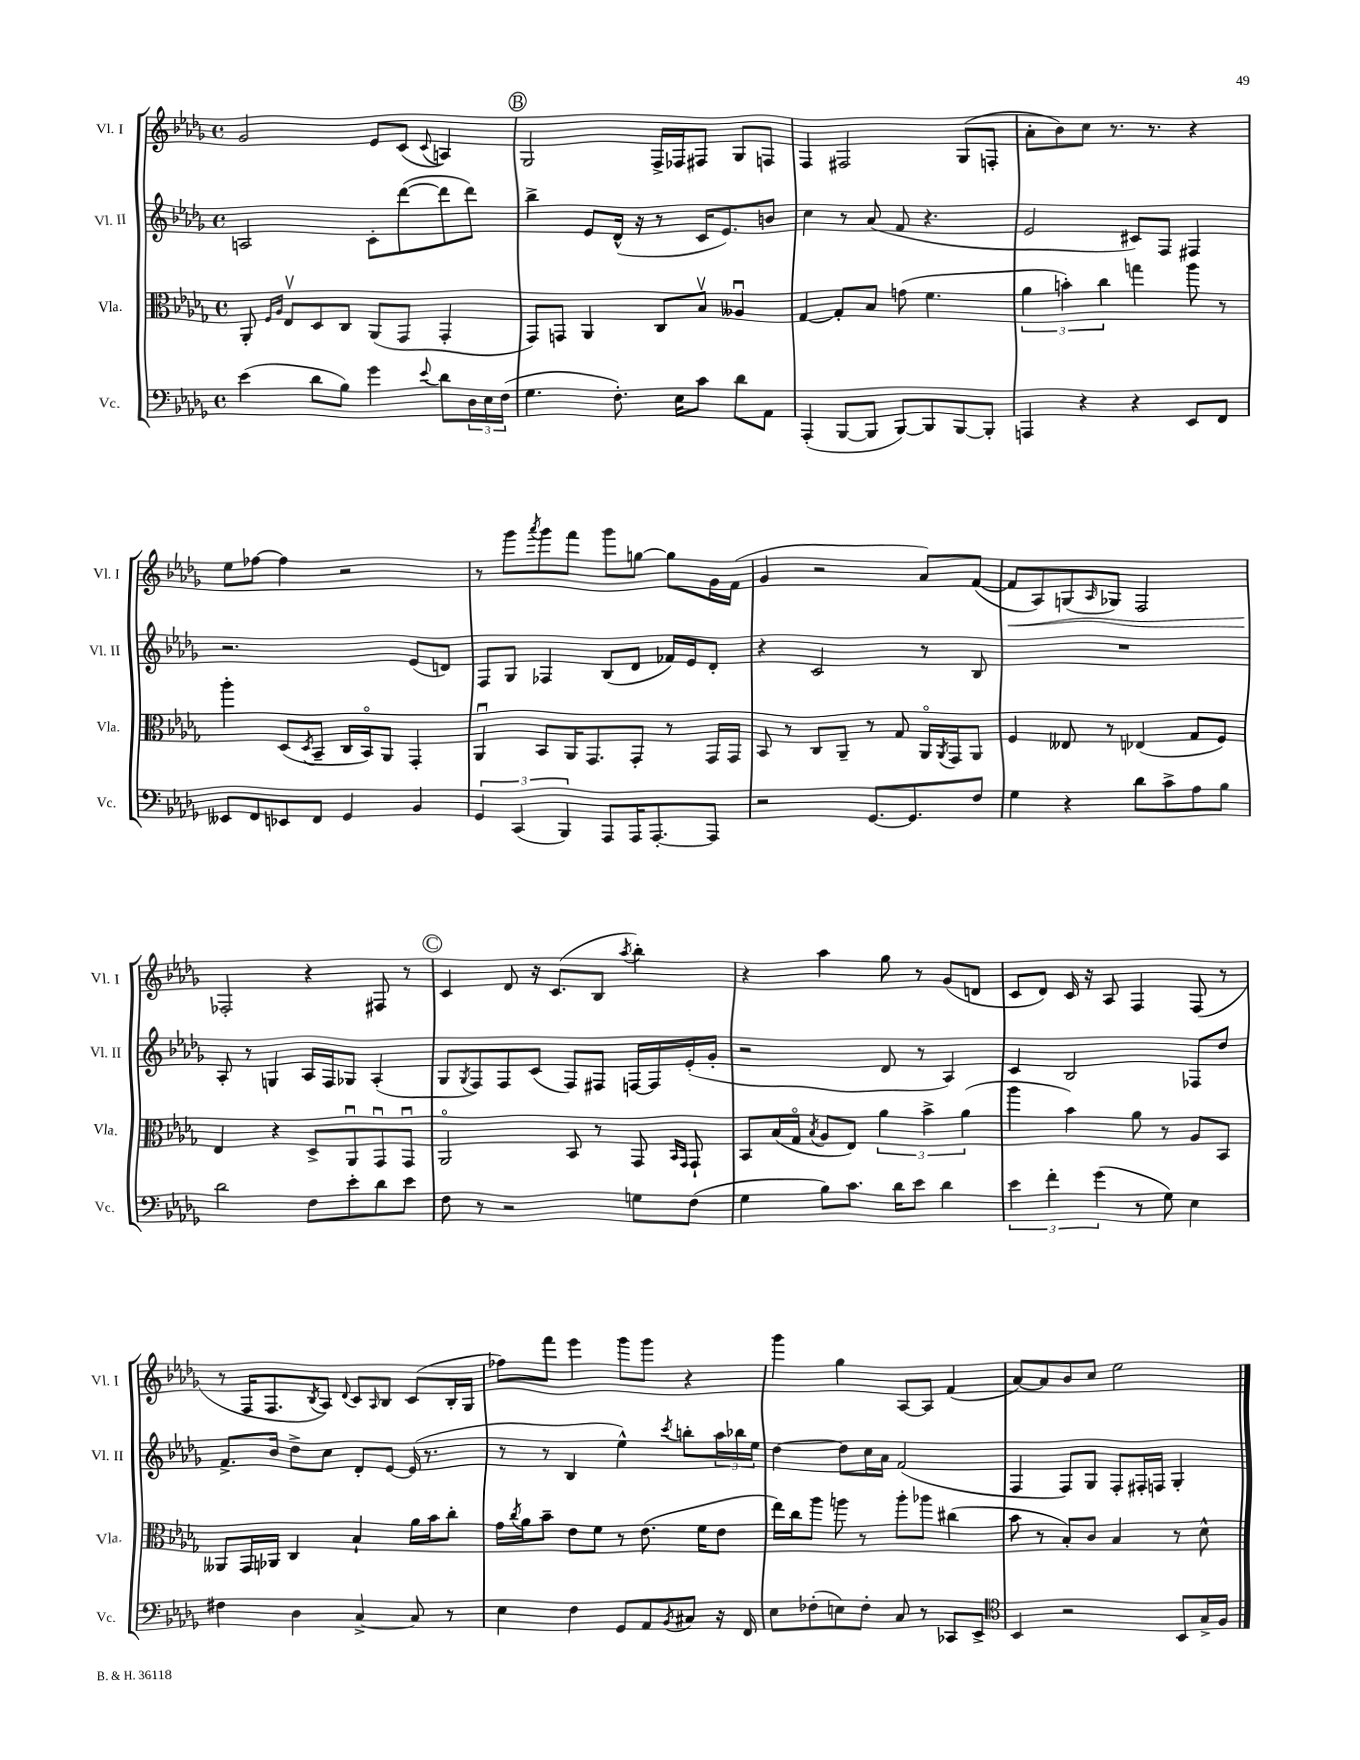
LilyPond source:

<<
\new StaffGroup <<
\new Staff = "s0" \with { instrumentName = "Vl. I" shortInstrumentName = "Vl. I" } {
    \clef treble \key des \major \defaultTimeSignature \time 4/4
    ges'2 ees'8 c'8( \appoggiatura { c'8 } a4) |
    \mark \markup { \circle "B" } ges2 f16-> fes16 fis8 ges8 f8 |
    f4 fis2 ges8( f8-. |
    aes'8-. bes'8) c''8 r8. r8. r4 |
    ees''8 fes''8~ fes''4 r2 |
    r8 ges'''8 \acciaccatura { aes'''8 } ges'''8 f'''8 ges'''8 g''8~ g''8 ges'16 f'16( |
    ges'4 r2 aes'8) f'8~( |
    f'8\< aes8) g8( \grace { aes16 } ges8) f2 |
    fes2-.\! r4 fis8 r8 |
    \mark \markup { \circle "C" } c'4 des'8 r16 c'8.( bes8 \acciaccatura { aes''8 } bes''4-.) |
    r4 aes''4 ges''8 r8 ges'8( d'8 |
    c'8 des'8) c'16 r16 aes8 f4 f8( r8 |
    r8 f16 f8. \acciaccatura { bes8 } aes8) \appoggiatura { des'8 } c'8 \grace { aes16 } bes8 c'8( bes16-. ges16 |
    fes''8) f'''8 ees'''4 ges'''8 ges'''8 r4 |
    ges'''4 ges''4 aes8~ aes8 f'4( |
    aes'8~) aes'8 bes'8 c''8 ees''2 \bar "|." |
}
\new Staff = "s1" \with { instrumentName = "Vl. II" shortInstrumentName = "Vl. II" } {
    \clef treble \key des \major \defaultTimeSignature \time 4/4
    a2 c'8-. des'''8~( des'''8 des'''8) |
    \mark \markup { \circle "B" } bes''4-> ees'8 des'16-^( r16 r8 c'16 ees'8.) b'8 |
    c''4 r8 aes'8( f'8 r4. |
    ees'2 cis'8) f8 fis4 |
    r2. ees'8( d'8) |
    f8 ges8 fes4 bes8( des'8 fes'16) ees'16 des'8-. |
    r4 c'2 r8 bes8 |
    R1 |
    aes8-. r8 g4 aes16 f16 ges8 aes4-.( |
    \mark \markup { \circle "C" } ges8 \acciaccatura { ges8 } f8) f8 c'8( f8) fis8 f16~ f16 ees'16-.( ges'16-. |
    r2 des'8 r8 aes4) |
    c'4 bes2 fes8 des''8 |
    f'8.-> bes'16 des''8-> c''8 des'8-. ees'8~ ees'16( r8. |
    r8 r8 bes4 ees''4-^) \acciaccatura { c'''8 } b''8-. \tuplet 3/2 { aes''16 bes''16 ees''16 } |
    des''4~ des''8 c''16 aes'16 f'2( |
    f4 f8) ges8 f8-. fis16-. f16 ges4-. \bar "|." |
}
\new Staff = "s2" \with { instrumentName = "Vla." shortInstrumentName = "Vla." } {
    \clef alto \key des \major \defaultTimeSignature \time 4/4
    aes,8-. \grace { f16 aes16 } ees8\upbow des8 c8 aes,8( ges,8 ges,4-. |
    \mark \markup { \circle "B" } ges,8) g,8 aes,4 c8 bes8\upbow aeses4\downbow |
    ges4~ ges8-. bes8 g'8( f'4. |
    \tuplet 3/2 { aes'4 b'4-.) c''4 } g''4 aes''8 r8 |
    aes''4-. des8( \acciaccatura { des8 } bes,8-- c16 bes,16\flageolet) aes,8 ges,4-. |
    aes,4\downbow bes,8 aes,16 ges,8. ges,8-. r8 ges,16 ges,16 |
    bes,8 r8 c8 aes,8-- r8 ges8 aes,16\flageolet \acciaccatura { aes,8 } ges,16 aes,8 |
    f4 eeses8 r8 ees4( ges8 f8) |
    ees4 r4 des8-> aes,8\downbow ges,8\downbow ges,8\downbow |
    \mark \markup { \circle "C" } aes,2\flageolet bes,8 r8 ges,8 \grace { bes,16 ges,16 } ges,8-! |
    bes,8 bes16( ges16\flageolet \acciaccatura { bes8 } aes8 ees8) \tuplet 3/2 { aes'4 bes'4-> aes'4( } |
    aes''4 bes'4) aes'8 r8 aes8 bes,8 |
    aeses,8 ges,16 aes,16 c4 bes4-! aes'16 bes'16 c''8-. |
    ges'16 \acciaccatura { c''8 } aes'16 bes'8-- ees'8 f'8 r8 ees'8.( f'16 ees'8 |
    ees''16) c''16 aes''8 a''8 r8 a''8-. aes''8 cis''4( |
    bes'8 r8 bes8-.) c'8 bes4 r8 des'8-^ \bar "|." |
}
\new Staff = "s3" \with { instrumentName = "Vc." shortInstrumentName = "Vc." } {
    \clef bass \key des \major \defaultTimeSignature \time 4/4
    ees'4( des'8 bes8) ges'4 \appoggiatura { ees'8 } des'8 \tuplet 3/2 { des16 ees16 f16( } |
    \mark \markup { \circle "B" } ges4. f8.-.) ees16 c'8 des'8 aes,8 |
    aes,,4-.( bes,,8~ bes,,8 bes,,8~) bes,,8 bes,,8~ bes,,8-. |
    a,,4 r4 r4 ees,8 f,8 |
    eeses,8 f,8 ees,8 f,8 ges,4 bes,4 |
    \tuplet 3/2 { ges,4 c,4( bes,,4) } aes,,8 aes,,16 aes,,8.~-. aes,,8 |
    r2 ges,8.~ ges,8. f8 |
    ges4 r4 des'8 c'8-> aes8 bes8 |
    des'2 f8 ees'8-. des'8 ees'8 |
    \mark \markup { \circle "C" } f8 r8 r2 g8 f8( |
    ges4 bes8) c'8. des'16 ees'8 des'4 |
    \tuplet 3/2 { ees'4 f'4-. ges'4( } r8 ges8) ees4 |
    fis4 des4 c4~-> c8 r8 |
    ees4 f4 ges,8 aes,8 \acciaccatura { bes,8 } cis8 r16 f,16 |
    ees8 fes8-.( e8) fes8-. c8 r8 ces,8 ees,8-> |
    \clef tenor bes,4 r2 bes,8 ges16-> f16 \bar "|." |
}
>>
>>
\layout { \context { \Score \remove "Bar_number_engraver" } }
